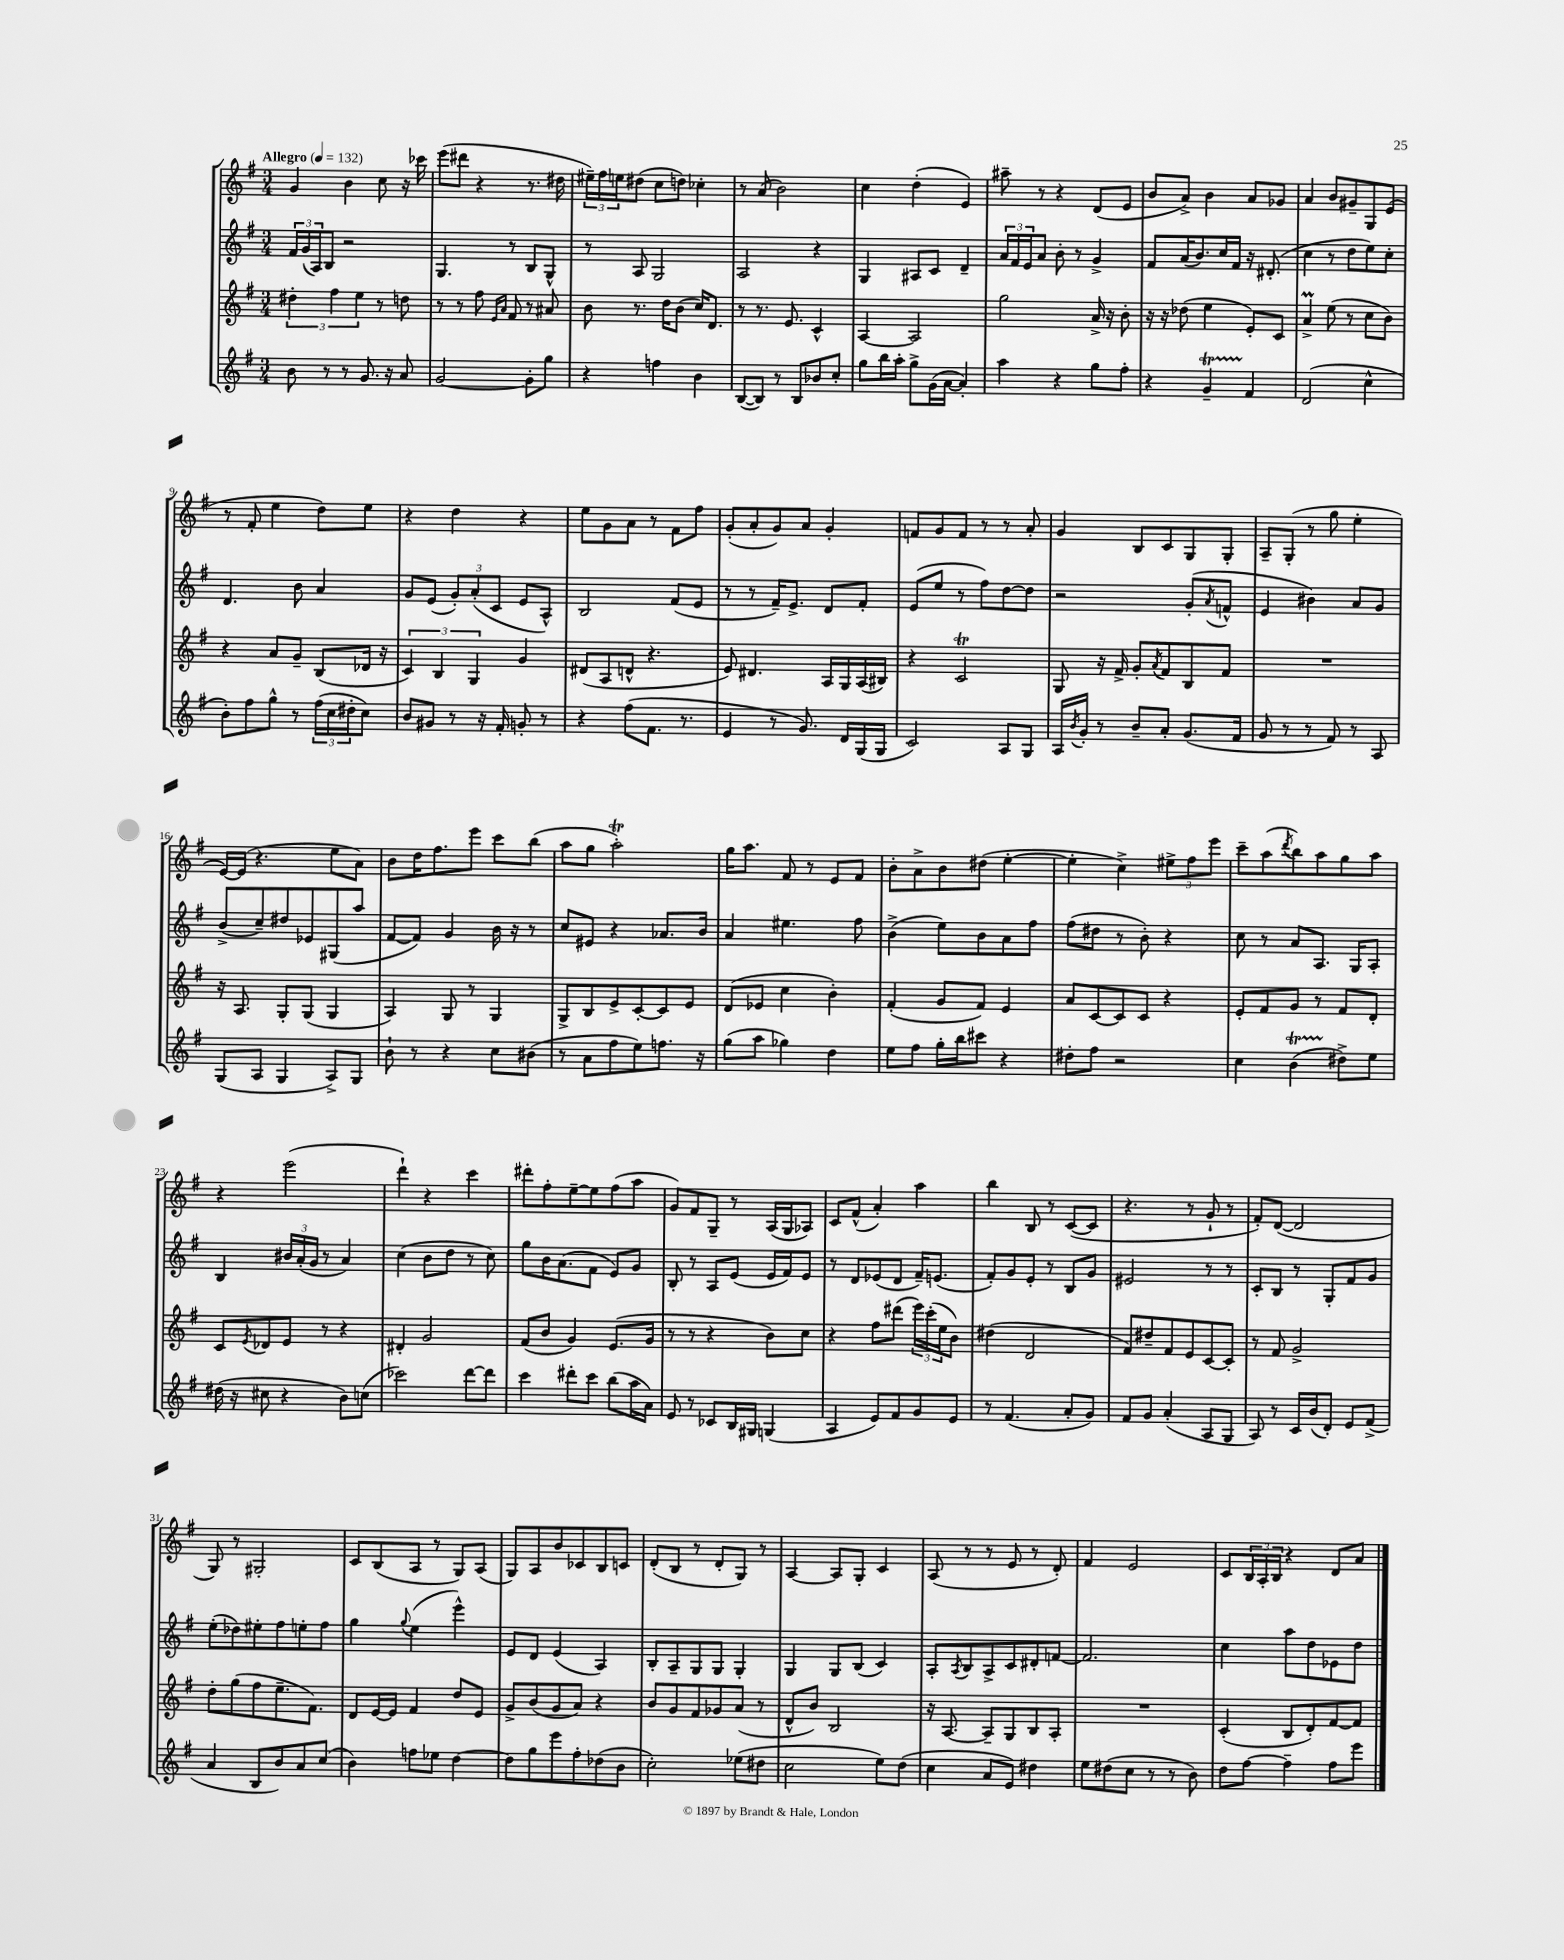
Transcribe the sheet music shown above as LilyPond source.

<<
\new StaffGroup <<
\new Staff = "s0" {
    \clef treble \key g \major \numericTimeSignature \time 3/4 \tempo "Allegro" 4 = 132
    g'4 b'4 c''8 r16 ces'''16 |
    e'''8( dis'''8 r4 r8. dis''16 |
    \tuplet 3/2 { eis''16--) fis''16 e''16 } dis''8( c''8 d''8) ces''4-. |
    r8 a'8( b'2) |
    c''4 d''4-.( e'4) |
    ais''8-- r8 r4 d'8( e'8 |
    b'8 a'8->) b'4 a'8 ges'8 |
    a'4 b'8 gis'8-- g8 e'8( |
    r8 fis'8-. e''4 d''8) e''8 |
    r4 d''4 r4 |
    e''8 g'8 a'8 r8 fis'8 fis''8 |
    g'8-.( a'8-. g'8) a'8 g'4-. |
    f'8 g'8 f'8 r8 r8 a'8-. |
    g'4 b8 c'8 g8 g8-. |
    a8-- g8-.( r8 g''8 e''4-. |
    e'16~) e'16( r4. e''8 a'8) |
    b'8 d''16 fis''8. e'''8 c'''8 b''8( |
    a''8 g''8 a''2-.\trill) |
    g''16 a''8. fis'8 r8 e'8 fis'8 |
    b'8-. a'8-> b'8 dis''8( e''4~-. |
    e''4-. c''4->) \tuplet 3/2 { eis''8-> fis''8 e'''8 } |
    c'''8-- a''8( \acciaccatura { d'''8 } b''8) a''8 g''8 a''8 |
    r4 e'''2( |
    d'''4-!) r4 c'''4 |
    dis'''8-. fis''8-. e''8~-- e''8 fis''8( a''8 |
    g'8) fis'8 g8-- r8 a16( g16 aes8) |
    c'8 fis'8-^( a'4-.) a''4 |
    b''4 b8 r8 c'8~( c'8 |
    r4. r8 g'8-! r8 |
    fis'8-.) d'8~( d'2 |
    g8) r8 gis2-. |
    c'8 b8( a8 r8 g8) a8( |
    g8) a8 b'8 ces'8 b8 c'8 |
    d'8-.( b8 r8 d'8-. g8) r8 |
    a4~ a8 g8-. c'4 |
    a8( r8 r8 e'8 r8 d'8-.) |
    fis'4 e'2 |
    c'8 \tuplet 3/2 { b16 a16-. b16 } r4 d'8 a'8 \bar "|." |
}
\new Staff = "s1" {
    \clef treble \key g \major \numericTimeSignature \time 3/4
    \tuplet 3/2 { fis'16 g'16( a16) } b8 r2 |
    g4. r8 b8 g8-^ |
    r8 a8 g2 |
    a2 r4 |
    g4 ais8 c'8 d'4-- |
    \tuplet 3/2 { a'16 fis'16 e'16 } a'8 b'8-. r8 g'4-> |
    fis'8 a'16( b'8.) c''16 fis'16 r16 dis'8.-.( |
    c''4 r8 d''8 e''8) c''8-. |
    d'4. b'8 a'4 |
    g'8 e'8( \tuplet 3/2 { g'8-.) a'8-.( c'8 } e'8 a8-^) |
    b2 fis'8( e'8 |
    r8 r8 fis'16--) e'8.-> d'8 fis'8-. |
    e'8( e''8 r8 fis''8) d''8~ d''8 |
    r2 g'8-.( \acciaccatura { a'8 } f'8-^ |
    e'4 bis'4) a'8 g'8 |
    b'8->( c''8--) dis''8 ees'8 gis8( a''8 |
    fis'8~ fis'8) g'4 b'16 r16 r8 |
    c''8 eis'8 r4 aes'8. b'16 |
    a'4 eis''4. fis''8 |
    b'4->( e''8) b'8 a'8 fis''8 |
    fis''8( dis''8 r8 b'8-.) r4 |
    c''8 r8 a'8 a8. g16 a8-. |
    b4 \tuplet 3/2 { bis'16 a'16-.( g'16 } r8 a'4) |
    c''4( b'8 d''8 r8 c''8) |
    g''8 b'16 a'8.( fis'8 e'8) g'8 |
    b8-. r8 a8 e'8( e'16 fis'16) e'8 |
    r8 d'8 ees'8( d'8 fis'16--) e'8.( |
    fis'8-.) g'8 e'8-. r8 b8 g'8 |
    eis'2 r8 r8 |
    c'8-. b8 r8 g8-. fis'8 g'8 |
    e''8-.( des''8) eis''8-. fis''8 e''8-. fis''8 |
    g''4 \appoggiatura { g''8 } e''4( e'''4-^) |
    e'8 d'8 e'4( a4) |
    b8-. a8-- g8 g8 g4-. |
    g4 g8 b8( c'4) |
    a8-. \acciaccatura { a8 } b8 a8-> c'8 dis'8-. f'8~ |
    f'2. |
    c''4 a''8 d''8 ees'8 d''8 \bar "|." |
}
\new Staff = "s2" {
    \clef treble \key g \major \numericTimeSignature \time 3/4
    \tuplet 3/2 { dis''4-. fis''4 e''4 } r8 d''8 |
    r8 r8 fis''8 \grace { e'16 a'16 } fis'8 r8 ais'8 |
    b'8 r8. d''16 b'8( c''16) d'8. |
    r8 r8. e'8. c'4-^ |
    a4~ a2 |
    g''2 a'16-> r16 b'8-. |
    r16 r16 des''8( e''4 e'8-.) c'8 |
    a'4->\prall e''8( r8 c''8 b'8) |
    r4 a'8 g'8-- b8( des'16 r16 |
    \tuplet 3/2 { c'4) b4 g4 } g'4 |
    dis'8( a8 d'8-^ r4. |
    e'8) dis'4. a16 g16 a16( bis16) |
    r4 c'2\trill |
    g8 r16 fis'16-> g'8-. \acciaccatura { a'8 } fis'8 b8 fis'8 |
    R2. |
    r16 a8. g8-. g8( g4 |
    a4) g8 r8 g4 |
    g8-> b8 e'8-> c'8~-. c'8 e'8 |
    d'8( ees'8 c''4 b'4-.) |
    fis'4-.( g'8 fis'8) e'4 |
    a'8 c'8~ c'8 c'8 r4 |
    e'8-. fis'8 g'8 r8 fis'8 d'8-. |
    c'8 \acciaccatura { e'8 } des'8 e'8 r8 r4 |
    dis'4-. g'2 |
    fis'8( b'8 g'4) e'8.( g'16 |
    r8 r8 r4 b'8) c''8 |
    r4 fis''8 dis'''8( \tuplet 3/2 { e'''16) c'''16-.( e''16 } b'8) |
    dis''4( d'2 |
    fis'8) dis''8-- fis'8 e'8 c'8~ c'8-. |
    r8 fis'8 g'2-> |
    d''8-. g''8( fis''8 e''8.-- fis'8.) |
    d'8 e'16~ e'16 fis'4 d''8 e'8 |
    g'8-> b'8( g'8 a'8) r4 |
    b'8 g'8 fis'8 ges'8 a'8( r8 |
    d'8-^ b'8) b2 |
    r16 a8.~ a8-- g8 b8 a8-. |
    R2. |
    c'4-.( b8 d'8-.) fis'8~ fis'8 \bar "|." |
}
\new Staff = "s3" {
    \clef treble \key g \major \numericTimeSignature \time 3/4
    b'8 r8 r8 g'8. r16 a'8 |
    g'2~ g'8-. g''8 |
    r4 f''4 b'4 |
    b8~( b8) r8 b8 bes'8 c''8-. |
    g''8 b''16 a''16-. g''8-> g'16( a'16~ a'4-.) |
    a''4 r4 g''8 fis''8-. |
    r4 g'4--\startTrillSpan fis'4\stopTrillSpan |
    d'2( c''4-^ |
    b'8-.) fis''8 g''8-^ r8 \tuplet 3/2 { fis''16( c''16 dis''16-. } c''8) |
    b'8 gis'8 r8 r16 fis'16-. g'8-. r8 |
    r4 fis''8( fis'8. r8. |
    e'4 r8 g'8.) d'16 g16( g16 |
    c'2) a8 g8 |
    a16 \acciaccatura { b'8 } g'16-. r8 b'8-- a'8-. g'8.( fis'16 |
    g'8 r8 r8 fis'8) r8 a8 |
    g8( a8 g4 a8->) g8 |
    b'8-! r8 r4 c''8 bis'8( |
    r8 a'8 fis''8 e''8) f''8. r16 |
    g''8( a''8 ges''4) d''4 |
    e''8 fis''8 g''16-. b''16 cis'''8 r4 |
    dis''8-. fis''8 r2 |
    c''4 b'4\startTrillSpan( dis''8->\stopTrillSpan) e''8 |
    dis''16( r16 cis''8 r4 b'8) c''8( |
    ces'''2) d'''8~ d'''8 |
    c'''4 dis'''8-. c'''8 b''8( a''16 a'16) |
    e'8 r8 ces'8 b16 gis16 g4( |
    a4 e'8) fis'8 g'8 e'8 |
    r8 fis'4.( a'8-. g'8) |
    fis'8 g'8 a'4-.( a8 g8 |
    a8) r8 c'16 b'16( d'8-.) e'8 fis'8->( |
    a'4 b8 b'8) a'8 c''8( |
    b'4) f''8 ees''8 d''4~ |
    d''8 g''8 e'''8 fis''8-. des''8( b'8 |
    c''2-.) ees''8( dis''8 |
    c''2 e''8) d''8( |
    c''4 a'8 e'8) dis''4 |
    e''8 dis''8( c''8 r8 r8 b'8) |
    d''8 fis''8~ fis''4-- fis''8 e'''8 \bar "|." |
}
>>
>>
